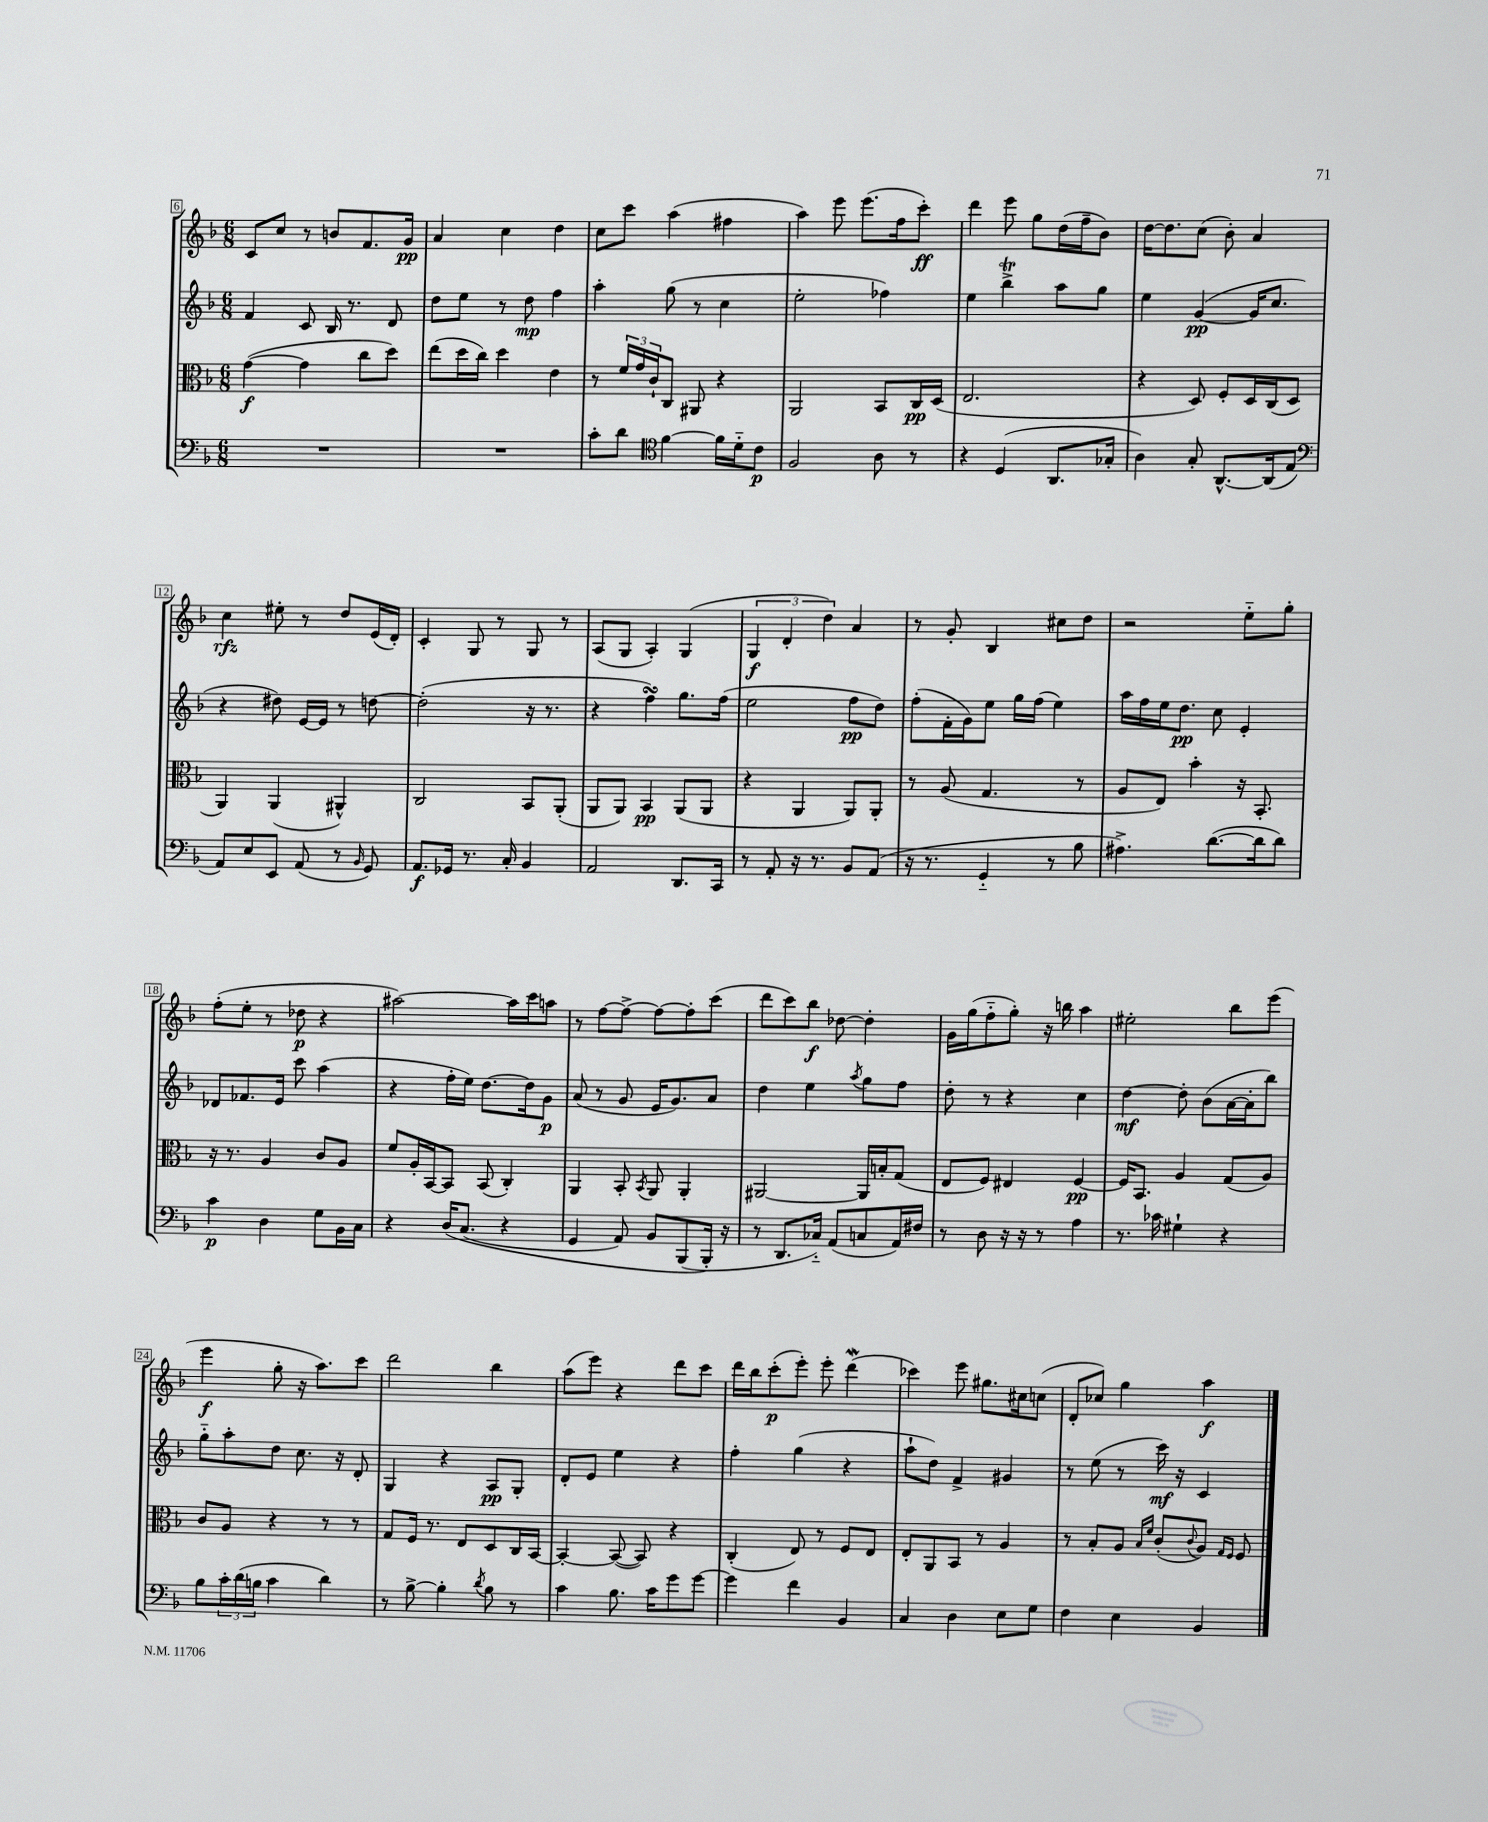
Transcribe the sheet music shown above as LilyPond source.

<<
\new StaffGroup <<
\new Staff = "s0" {
    \clef treble \key f \major \numericTimeSignature \time 6/8
    c'8 c''8 r8 b'8 f'8. g'16\pp |
    a'4 c''4 d''4 |
    c''8 c'''8 a''4( fis''4 |
    a''4) e'''8 e'''8.( f''16 c'''8-.\ff) |
    d'''4 e'''8 g''8 d''16( f''16-- bes'8) |
    d''16~ d''8. c''8( bes'8-.) a'4 |
    c''4\rfz eis''8-. r8 d''8 e'16( d'16-.) |
    c'4-. g8 r8 g8 r8 |
    a8( g8 a4-.) g4( |
    \tuplet 3/2 { g4\f d'4-. d''4) } a'4 |
    r8 g'8-. bes4 cis''8 d''8 |
    r2 e''8-_ g''8-. |
    f''8-.( e''8-. r8 des''8\p r4 |
    ais''2~) ais''16 c'''16 a''8 |
    r8 f''8~ f''8~-> f''8~ f''8-. c'''8( |
    d'''8 c'''8) bes''8\f des''8~ des''4-. |
    g'16 g''16( f''8-_ g''8-.) r16 b''16 a''4 |
    eis''2-. bes''8 e'''8( |
    e'''4\f g''8-. r16 a''8.) c'''8 |
    d'''2 bes''4 |
    a''8( e'''8) r4 d'''8 c'''8 |
    d'''16 bes''16 c'''8-.\p( e'''8-.) e'''8-. d'''4\mordent( |
    ces'''4) e'''8 gis''8. cis''16 c''8( |
    d'8-. ces''8) g''4 a''4\f \bar "|." |
}
\new Staff = "s1" {
    \clef treble \key f \major \numericTimeSignature \time 6/8
    f'4 c'8 bes16 r8. d'8 |
    d''8 e''8 r8 d''8\mp f''4 |
    a''4-. g''8( r8 c''4 |
    e''2-. fes''4) |
    e''4 bes''4->\trill a''8 g''8 |
    e''4 g'4~\pp( g'16 c''8. |
    r4 dis''8) e'16~ e'16 r8 d''8~ |
    d''2-.( r16 r8. |
    r4 f''4\turn) g''8. f''16( |
    e''2 f''8\pp d''8) |
    f''8-.( f'16-. g'16) e''8 g''16 f''16( e''4) |
    a''16 f''16 e''16 d''8.\pp c''8 e'4-. |
    des'8 fes'8. e'16 c'''8 a''4( |
    r4 f''16-. e''16) d''8.~ d''16 g'8\p |
    a'8( r8 g'8 e'16 g'8.) a'8 |
    d''4 e''4 \acciaccatura { a''8 } g''8 f''8 |
    d''8-. r8 r4 c''4 |
    d''4~\mf d''8-. bes'8( a'16~ a'16-. bes''8) |
    g''8-_ a''8-. d''8 c''8. r16 d'8-. |
    g4 r4 a8\pp g8-. |
    d'8-. e'8 e''4 r4 |
    f''4-. g''4( r4 |
    a''8-! d''8) f'4-> gis'4 |
    r8 e''8( r8 c'''16\mf) r16 c'4 \bar "|." |
}
\new Staff = "s2" {
    \clef alto \key f \major \numericTimeSignature \time 6/8
    g'4~\f( g'4 c''8 d''8) |
    e''8( d''16 c''16) d''4 e'4 |
    r8 \tuplet 3/2 { f'16 g'16 c'16-! } c8 ais,8 r4 |
    a,2 bes,8 c16\pp d16( |
    e2. |
    r4 d8) f8-. d16 c16( d8 |
    a,4) a,4( ais,4-^) |
    c2 bes,8 a,8-.( |
    a,8 a,8) bes,4\pp a,8( a,8 |
    r4 a,4 a,8) a,8-. |
    r8 a8( g4. r8 |
    a8 e8) bes'4-. r16 bes,8.-. |
    r16 r8. a4 c'8 a8 |
    f'8 a16-. bes,16~ bes,8 bes,8( c4-.) |
    a,4 bes,8-. \acciaccatura { bes,8 } a,8 a,4-. |
    ais,2~ ais,16 b16-. g8( |
    e8 f8) eis4 f4~\pp |
    f16 bes,8. a4 g8( a8) |
    c'8 a8 r4 r8 r8 |
    g8 f16 r8. e8 d8 c16 bes,16~ |
    bes,4~-. bes,8~( bes,8) r4 |
    c4-.( e8) r8 f8 e8 |
    e8-. a,8 bes,8 r8 a4 |
    r8 bes8-. a8 \grace { bes16 f'16 } c'8-.( \appoggiatura { c'8 } a8) \grace { g16 f16 } f8 \bar "|." |
}
\new Staff = "s3" {
    \clef bass \key f \major \numericTimeSignature \time 6/8
    R2. |
    R2. |
    c'8-. d'8 \clef tenor f'4~ f'16 d'16-_ c'8\p |
    f2 a8 r8 |
    r4 d4( a,8. ges16-. |
    a4) g8-. a,8.~-^ a,16( e8 |
    \clef bass a,8) e8 e,8 a,8( r8 \grace { bes,16 } g,8) |
    a,8.\f ges,16 r8. c16-. bes,4 |
    a,2 d,8. c,16 |
    r8 a,8-. r16 r8. bes,8 a,8( |
    r16 r8. g,4-_ r8 bes8 |
    ais4.->) d'8.~( d'16 d'8) |
    c'4\p d4 g8 bes,16 c16 |
    r4 d16\( c8.( r4 |
    g,4 a,8) bes,8 bes,,8( bes,,16-.\) r16 |
    r8 d,8. ces16-_) a,8( c8 a,16) fis16 |
    r8 d8 r16 r16 r8 a4 |
    r8. ces'16 gis4-! r4 |
    bes8 \tuplet 3/2 { c'16-. d'16( b16 } c'4 d'4) |
    r8 bes8~-> bes4-. \acciaccatura { d'8 } bes8 r8 |
    c'4 bes8. c'16 g'8 g'8~ |
    g'4 f'4 bes,4 |
    c4 d4 e8 g8 |
    f4 e4 bes,4 \bar "|." |
}
>>
>>
\layout { \context { \Score currentBarNumber = #6 \override BarNumber.stencil = #(make-stencil-boxer 0.1 0.3 ly:text-interface::print) } }
